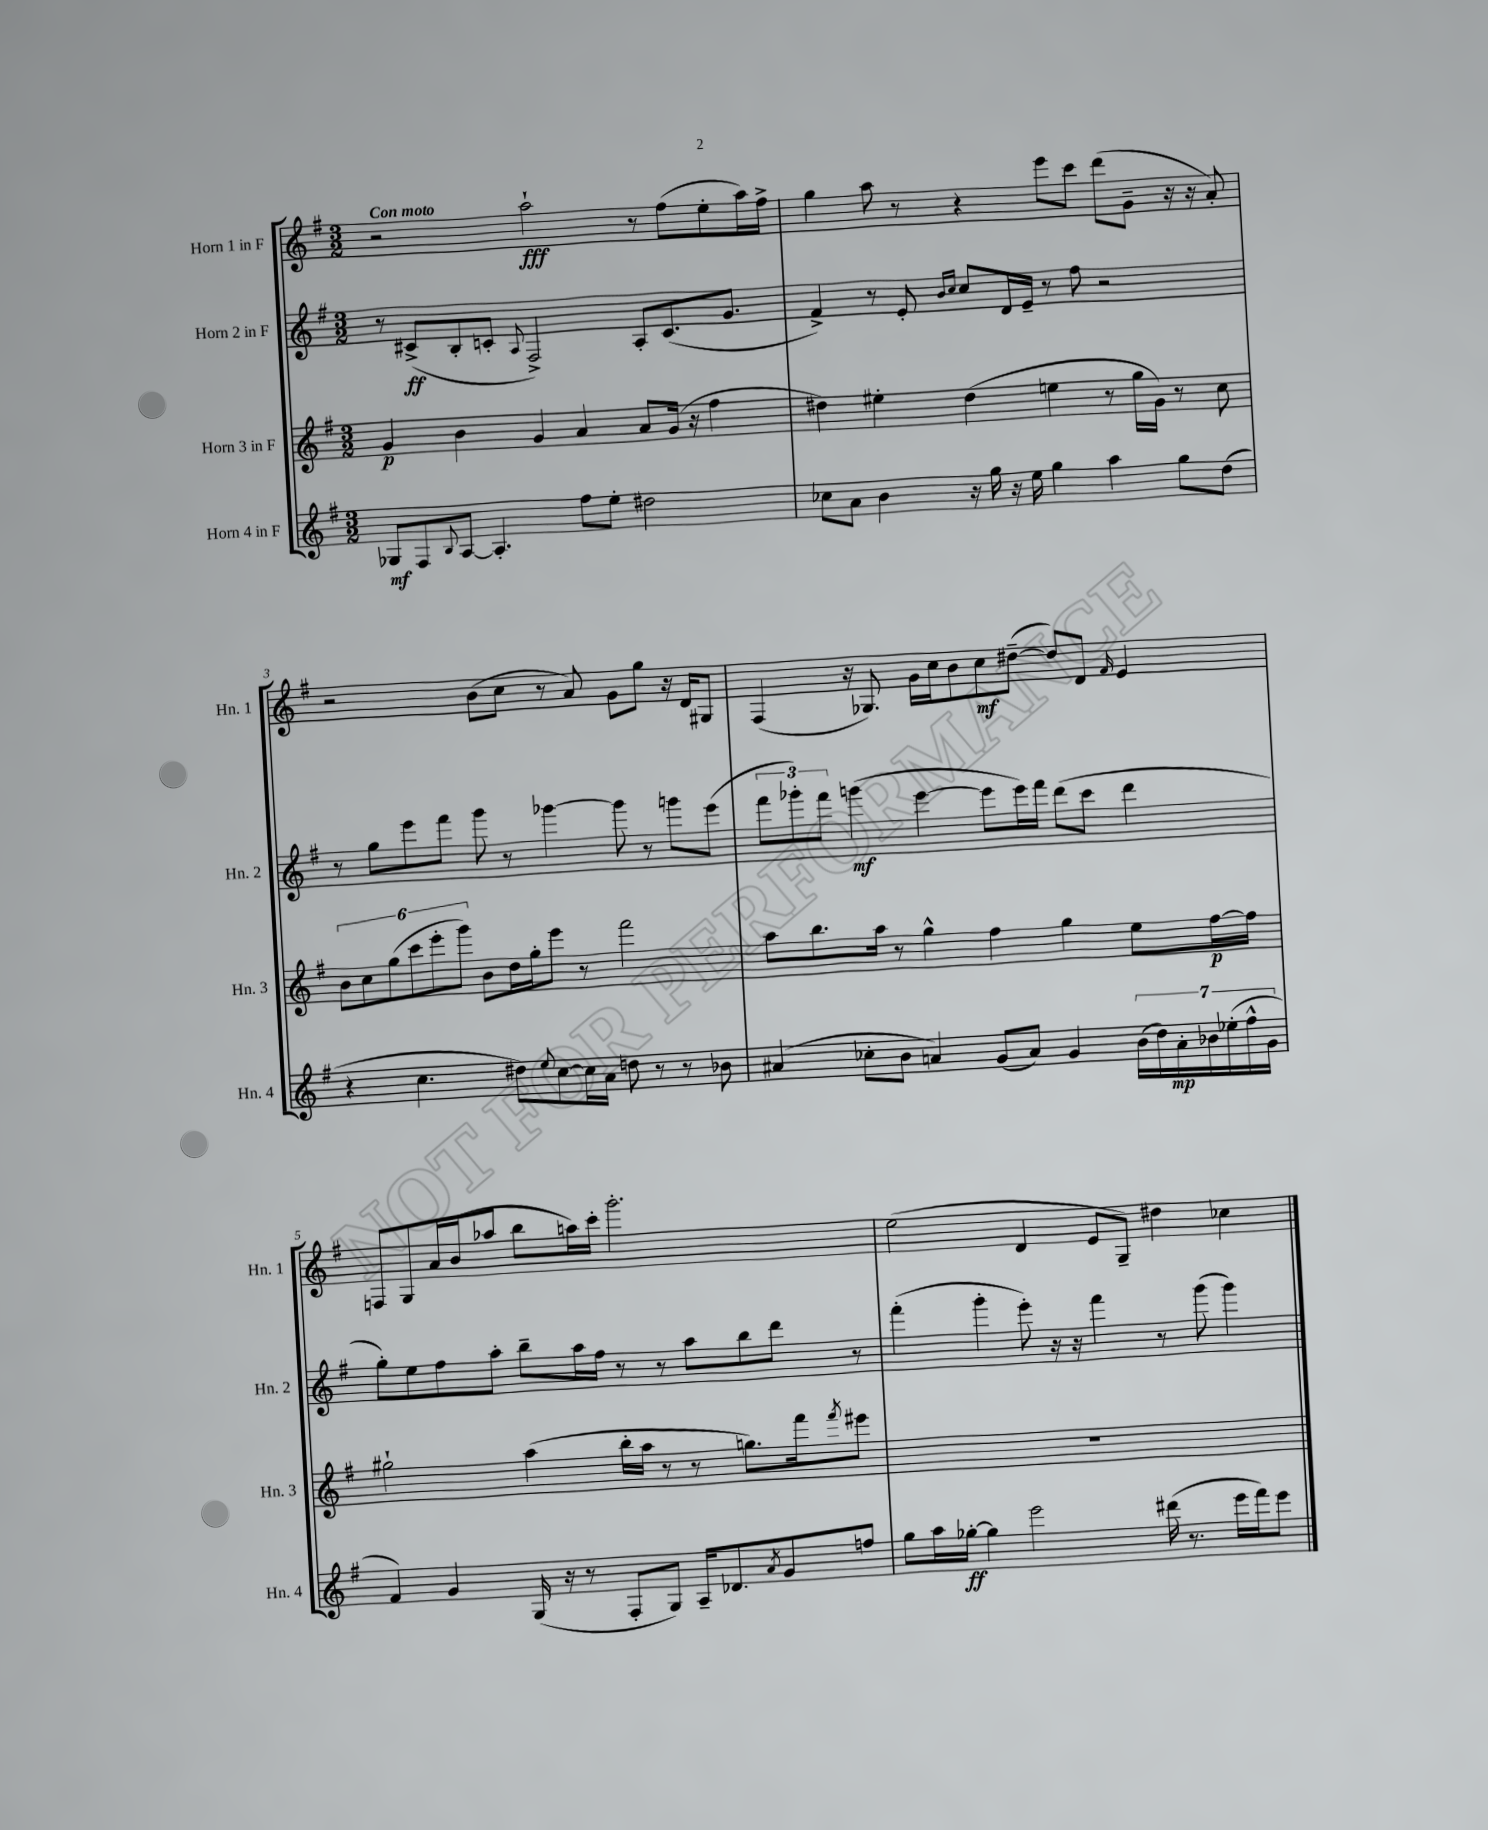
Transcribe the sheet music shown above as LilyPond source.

<<
\new StaffGroup <<
\new Staff = "s0" \with { instrumentName = "Horn 1 in F" shortInstrumentName = "Hn. 1" } {
    \clef treble \key g \major \numericTimeSignature \time 3/2 \tempo "Con moto"
    r2 a''2-!\fff r8 fis''8( e''8-. a''16) fis''16-> |
    g''4 a''8 r8 r4 e'''8 c'''8 d'''8( g'8-- r16 r16 a'8-.) |
    r2 b'8( c''8 r8 a'8) g'8 g''8 r16 d'16 gis8 |
    fis4( r16 ges8.) g'16 c''16 b'8 c''8\mf dis''8~--( dis''8) d'8 \grace { fis'16 } e'4 |
    f8 g8 a'16 b'16( aes''8 b''8 a''16) c'''16-. g'''2.-. |
    e''2( d'4 e'8 g8--) dis''4 ces''4 \bar "|." |
}
\new Staff = "s1" \with { instrumentName = "Horn 2 in F" shortInstrumentName = "Hn. 2" } {
    \clef treble \key g \major \numericTimeSignature \time 3/2
    r8 cis'8->\ff( b8-. c'8-. \appoggiatura { a8 } fis2->) a8-. c'8.( g'8. |
    fis'4->) r8 e'8-. \grace { b'16 c''16 } c''8 d'16 e'16-- r8 fis''8 r2 |
    r8 g''8 e'''8 fis'''8 g'''8 r8 ges'''4~ ges'''8 r8 g'''8 e'''8( |
    \tuplet 3/2 { fis'''8 ges'''8-.) fis'''8 } g'''4\mf( e'''4~ e'''8 e'''16) fis'''16 d'''8( c'''8 d'''4 |
    g''8-.) e''8 fis''8 a''8-. b''8-- a''16 fis''16 r8 r8 a''8 b''8 d'''8 r8 |
    fis'''4-.( g'''4-. e'''8-.) r16 r16 fis'''4 r8 g'''8( g'''4) \bar "|." |
}
\new Staff = "s2" \with { instrumentName = "Horn 3 in F" shortInstrumentName = "Hn. 3" } {
    \clef treble \key g \major \numericTimeSignature \time 3/2
    g'4\p b'4 g'4 a'4 a'8 g'16( r16 fis''4 |
    dis''4) eis''4-. dis''4( e''4 r8 g''16 g'16) r8 c''8 |
    \tuplet 6/4 { b'8 c''8 g''8( c'''8 e'''8-. g'''8) } b'8 d''16 g''16-. e'''8 r8 fis'''2 |
    a''8 b''8. a''16 r8 g''4-^ fis''4 g''4 e''8 fis''16~\p fis''16 |
    gis''2-! a''4( b''16-. a''16 r8 r8 g''8.) fis'''16 \acciaccatura { fis'''8 } eis'''8 |
    R1. \bar "|." |
}
\new Staff = "s3" \with { instrumentName = "Horn 4 in F" shortInstrumentName = "Hn. 4" } {
    \clef treble \key g \major \numericTimeSignature \time 3/2
    ges8\mf fis8 \appoggiatura { b8 } a8~ a4.-. fis''8 e''8-. dis''2 |
    ces''8 a'8 b'4 r16 g''16 r16 e''16 g''4 a''4 g''8 d''8( |
    r4 c''4. dis''8) \appoggiatura { e''8 } c''8~ c''16 a'16 d''8 r8 r8 bes'8 |
    ais'4( ces''8-. b'8 a'4) g'8( a'8) g'4 \tuplet 7/4 { b'16( d''16) a'16-.\mp bes'16 ees''16-.( fis''16-^ g'16 } |
    fis'4) g'4 g16( r16 r8 fis8-. g8) a16-- des'8. \acciaccatura { a'8 } g'8 f''8 |
    g''8 a''16 ges''16~-.\ff ges''4 e'''2 dis'''16( r8. e'''16 fis'''16) e'''8 \bar "|." |
}
>>
>>
